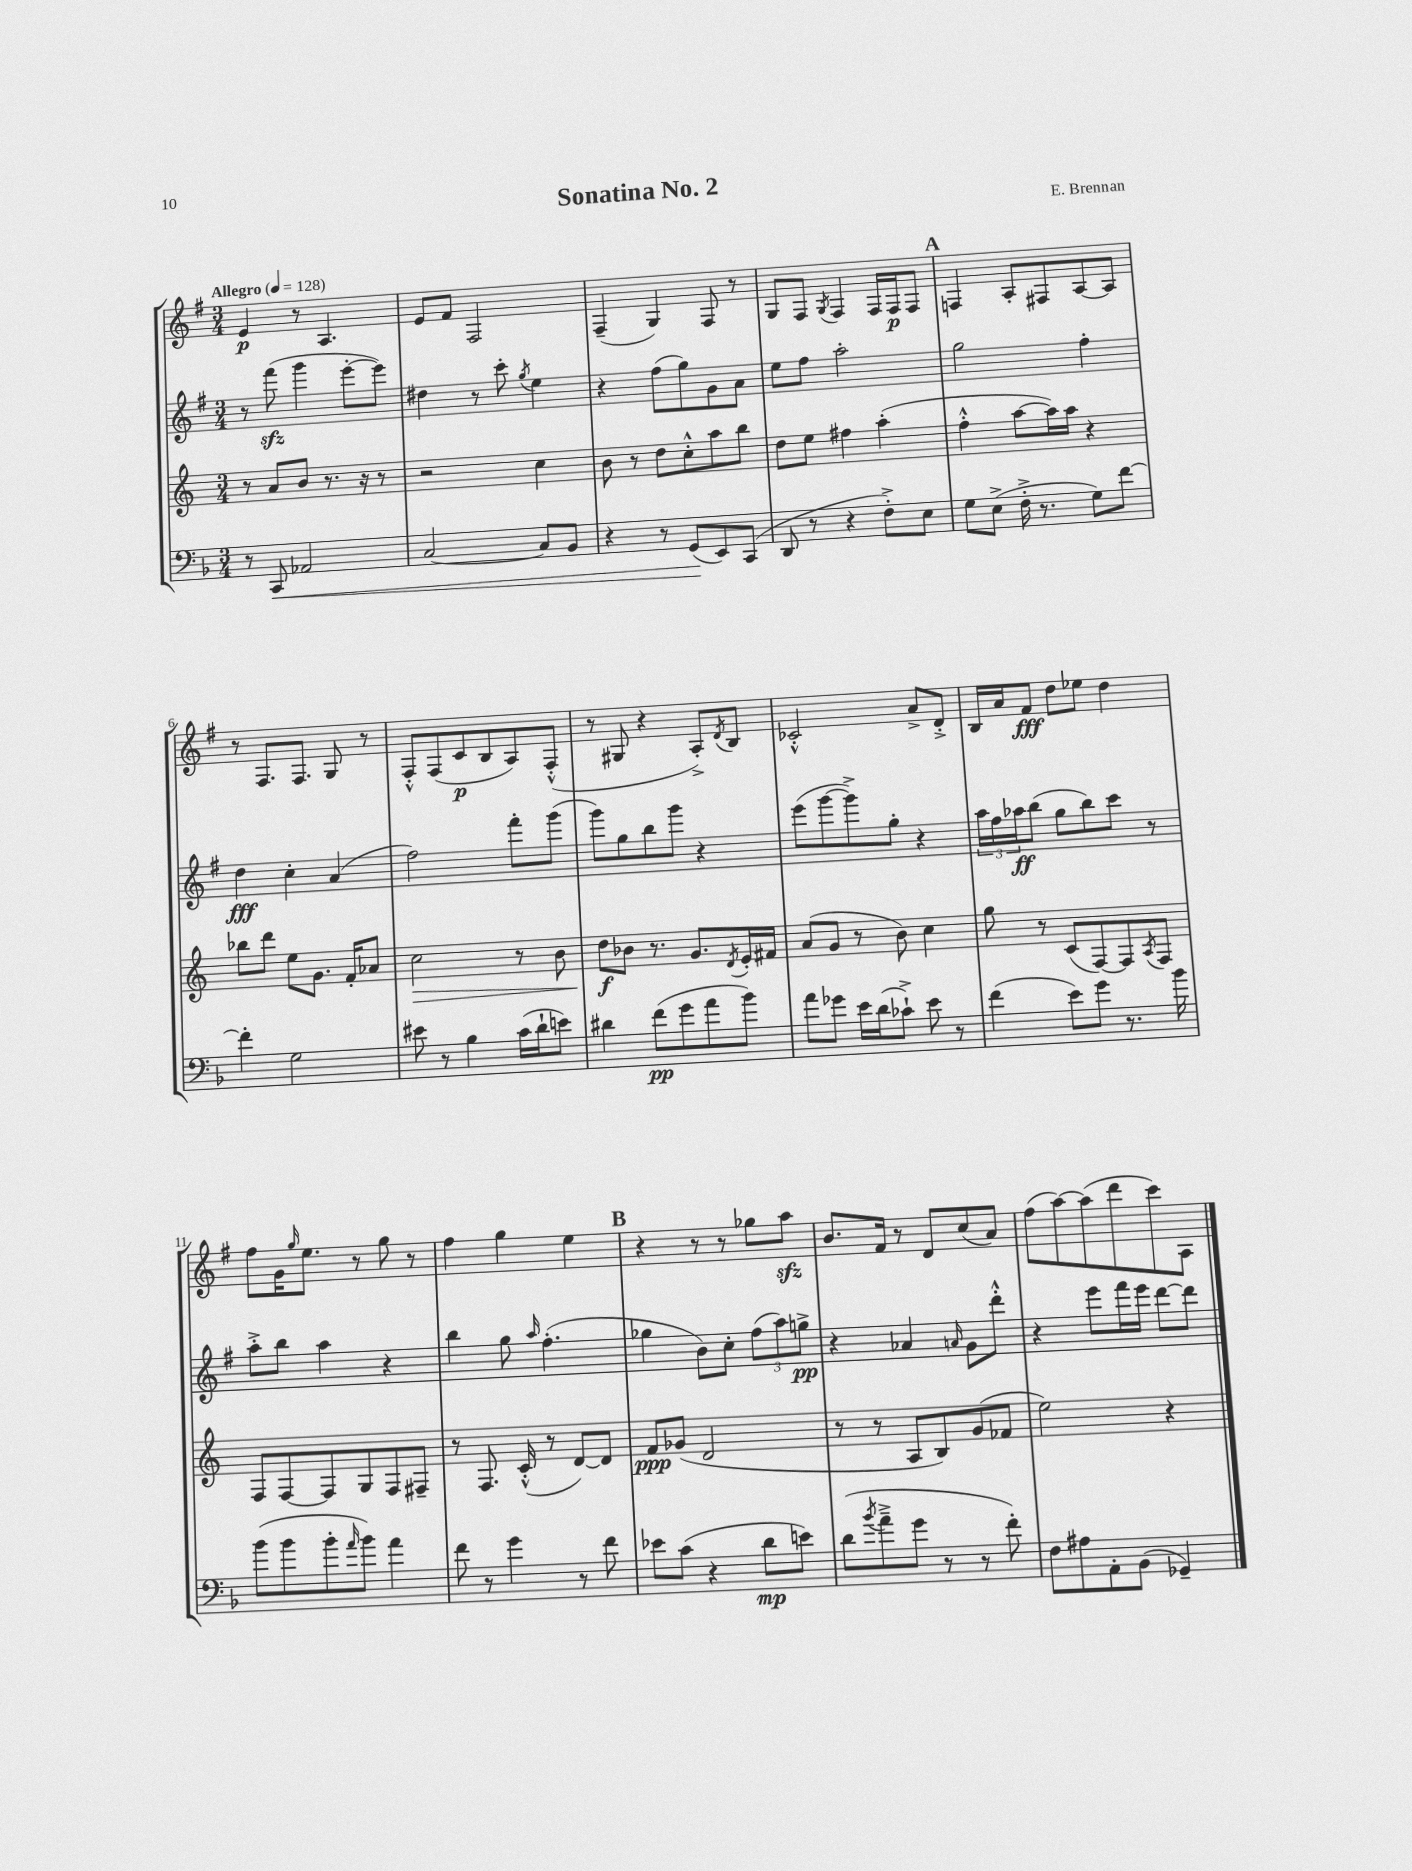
\header { title = "Sonatina No. 2" composer = "E. Brennan" }
<<
\new StaffGroup <<
\new Staff = "s0" {
    \clef treble \key g \major \numericTimeSignature \time 3/4 \tempo "Allegro" 4 = 128
    e'4\p r8 a4. |
    e'8 fis'8 fis2 |
    fis4--( g4) fis8 r8 |
    g8 fis8 \acciaccatura { g8 } fis4 fis16 fis16\p fis8 |
    \mark \markup { \bold "A" } f4 a8-. fis8 a8~ a8 |
    r8 fis8. fis8. g8 r8 |
    fis8-.-^ fis8( c'8\p b8 a8) fis8-.-^( |
    r8 gis8 r4 a8-.->) \acciaccatura { d'8 } b8 |
    ces'2-.-^ a'8-> d'8-.-> |
    b16 a'16 fis'8\fff d''8 ees''8 d''4 |
    fis''8 g'16 \grace { g''16 } e''8. r8 g''8 r8 |
    fis''4 g''4 e''4 |
    \mark \markup { \bold "B" } r4 r8 r8 ges''8 a''8\sfz |
    b'8. fis'16 r8 d'8 c''8( a'8) |
    fis''8( a''8~) a''8( d'''8 c'''8) a8 \bar "|." |
}
\new Staff = "s1" {
    \clef treble \key g \major \numericTimeSignature \time 3/4
    r8 fis'''8\sfz( g'''4 e'''8~-. e'''8) |
    dis''4 r8 c'''8-. \acciaccatura { g''8 } e''4 |
    r4 fis''8( g''8) g'8 a'8 |
    e''8 fis''8 a''2-. |
    \mark \markup { \bold "A" } g''2 fis''4-. |
    d''4\fff c''4-. a'4( |
    fis''2) fis'''8-. g'''8( |
    g'''8) g''8 b''8 g'''8 r4 |
    e'''8( g'''8~ g'''8->) g''8-. r4 |
    \tuplet 3/2 { a''16 fis''16 aes''16\ff } b''8( g''8 b''8) c'''8 r8 |
    a''8-.-> b''8 a''4 r4 |
    b''4 g''8 \grace { a''16 } fis''4.-.( |
    \mark \markup { \bold "B" } ges''4 b'8) c''8-. \tuplet 3/2 { fis''8( a''8) g''8->\pp } |
    r4 aes'4 \grace { a'16 } g'8 d'''8-.-^ |
    r4 e'''8 fis'''16 e'''16 d'''8~ d'''8 \bar "|." |
}
\new Staff = "s2" {
    \clef treble \key c \major \numericTimeSignature \time 3/4
    r8 a'8 b'8 r8. r16 r8 |
    r2 c''4 |
    b'8 r8 d''8 c''8-.-^ a''8 b''8 |
    d''8 e''8 fis''4 a''4-.( |
    \mark \markup { \bold "A" } f''4-.-^ a''8~ a''16) a''16 r4 |
    bes''8 d'''8 e''8 g'8. f'16-. aes'8 |
    c''2\> r8 b'8 |
    d''8\f\! bes'8 r8. g'8. \acciaccatura { d'8 } e'16-. fis'16 |
    a'8( g'8 r8 b'8) c''4 |
    g''8 r8 c'8( f8~) f8 \acciaccatura { a8 } f8 |
    f8 f8~ f8 g8 f8 fis8-- |
    r8 f8. c'16-.-^( r8 d'8~) d'8 |
    \mark \markup { \bold "B" } f'8\ppp ges'8( d'2 |
    r8 r8 a8 b8) g'8( fes'8 |
    e''2) r4 \bar "|." |
}
\new Staff = "s3" {
    \clef bass \key f \major \numericTimeSignature \time 3/4
    r8 c,8\< aes,2 |
    c2~ c8 bes,8 |
    r4 r8 g,8\!( e,8) c,8( |
    d,8 r8 r4 f8-.->) e8 |
    \mark \markup { \bold "A" } g8 e8->( f16-.-> r8. g8) f'8~ |
    f'4-. g2 |
    eis'8 r8 bes4 c'16( d'16-! e'8) |
    dis'4 f'8\pp( g'8 a'8 bes'8) |
    a'8 ges'8 e'16 d'16( ces'8-!->) e'8 r8 |
    f'4( e'8) g'8 r8. bes'16 |
    bes'8( bes'8 bes'8-. \grace { a'16 } bes'8) a'4 |
    f'8 r8 g'4 r8 f'8 |
    \mark \markup { \bold "B" } ees'8 c'8( r4 d'8\mp e'8) |
    d'8( \acciaccatura { bes'8 } a'8---> g'8 r8 r8 f'8-.) |
    f8 ais8 a,8-. bes,8( ges,4--) \bar "|." |
}
>>
>>
